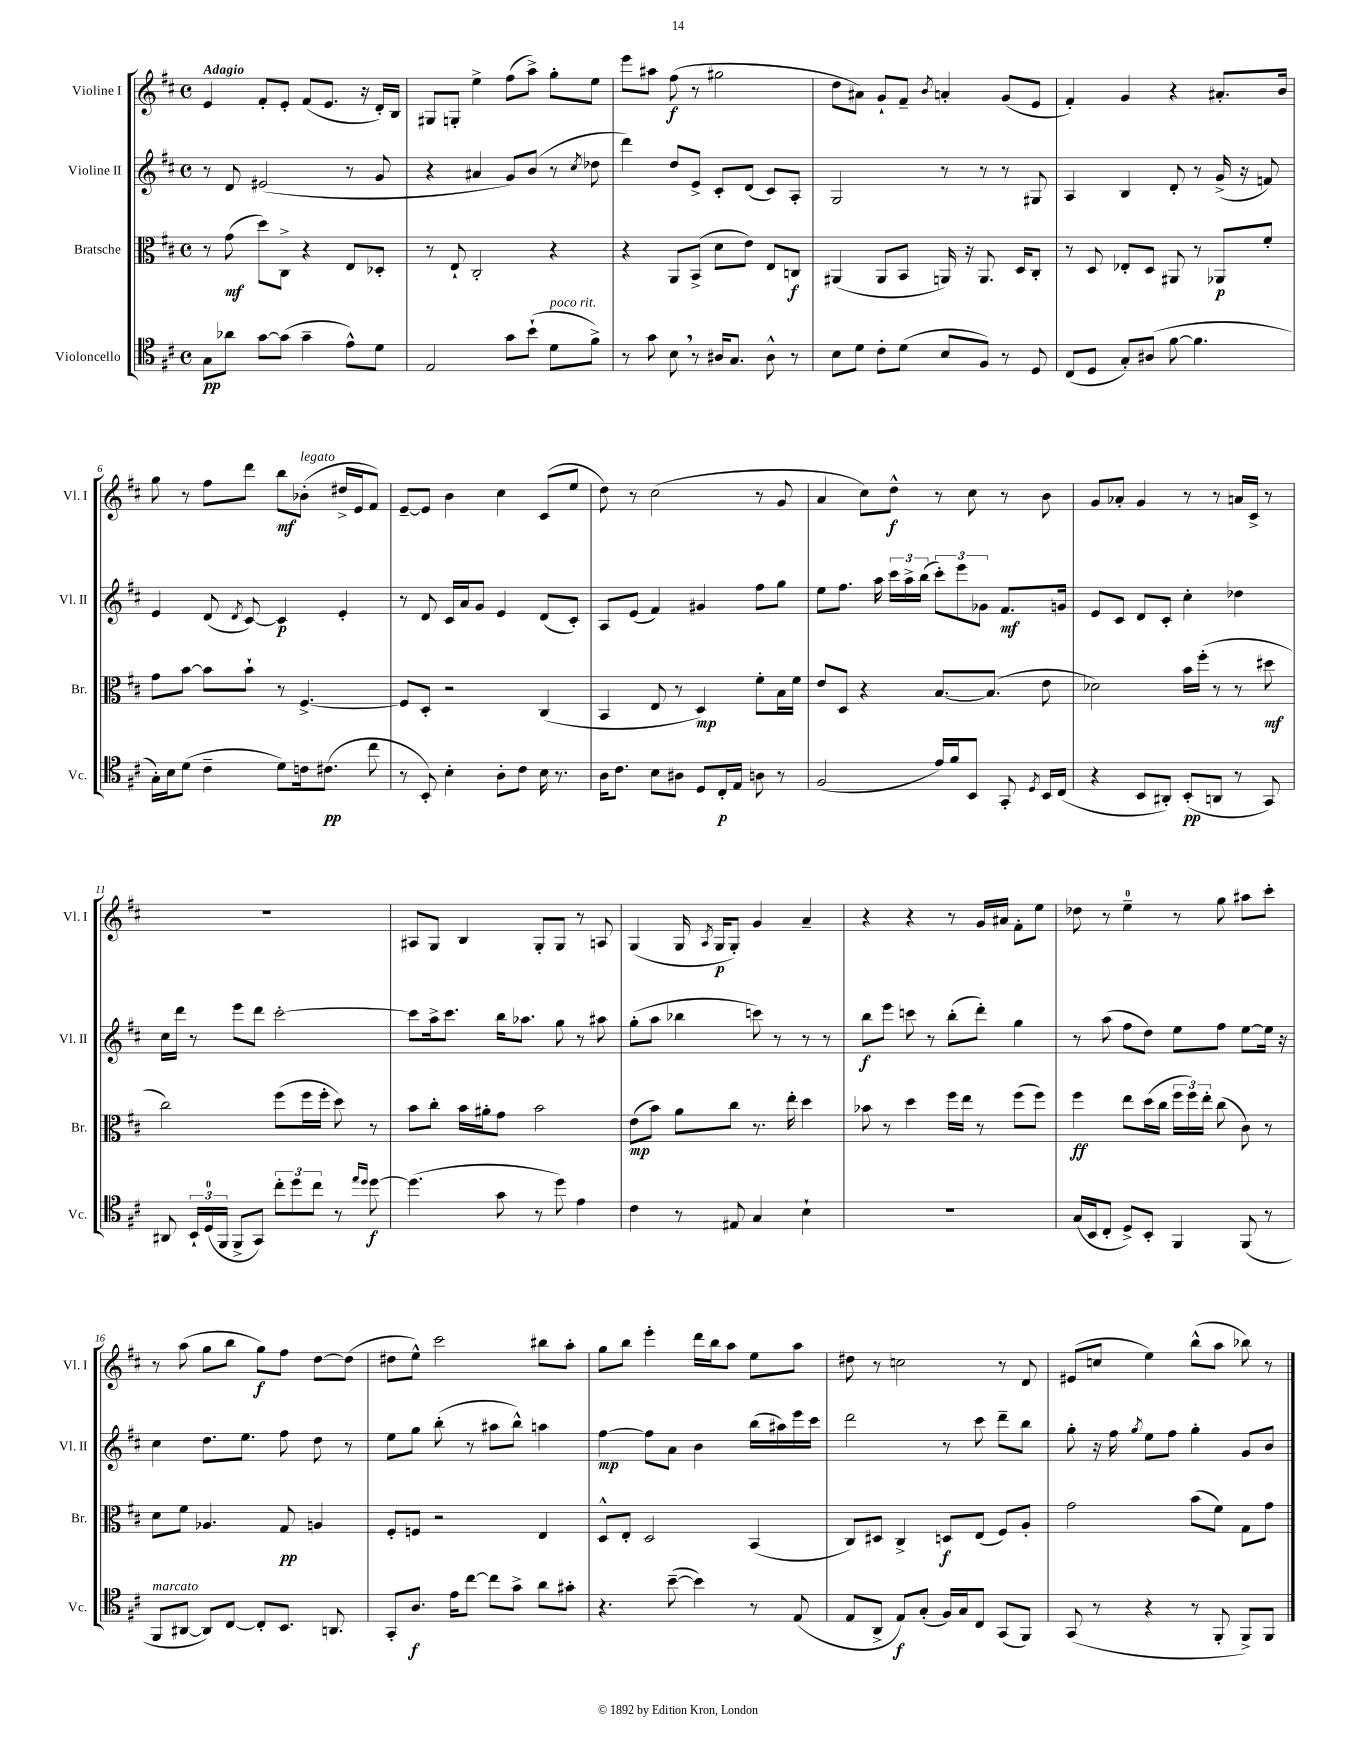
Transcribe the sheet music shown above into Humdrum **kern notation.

**kern	**dynam	**kern	**dynam	**kern	**dynam	**kern	**dynam
*part4	*part4	*part3	*part3	*part2	*part2	*part1	*part1
*staff4	*staff4	*staff3	*staff3	*staff2	*staff2	*staff1	*staff1
*I"Violoncello	*	*I"Bratsche	*	*I"Violine II	*	*I"Violine I	*
*I'Vc.	*	*I'Br.	*	*I'Vl. II	*	*I'Vl. I	*
*clefC4	*	*clefC3	*	*clefG2	*	*clefG2	*
*k[f#c#]	*	*k[f#c#]	*	*k[f#c#]	*	*k[f#c#]	*
*M4/4	*	*M4/4	*	*M4/4	*	*M4/4	*
*met(c)	*	*met(c)	*	*met(c)	*	*met(c)	*
=1	=1	=1	=1	=1	=1	=1	=1
!	!	!	!	!	!	!LO:TX:a:B:t=Adagio	!
8G\L	pp	8r	.	8r	.	4e/	.
8a-X\J	.	(8g\	mf	8d/	.	.	.
[8g\L	.	8dd\L)	.	(2e#X/	.	8f#'/L	.
(8g\J]	.	8C#^\J	.	.	.	8e'/J	.
4g~\	.	4r	.	.	.	(8f#/L	.
.	.	.	.	.	.	8.e/J	.
8e^^\L)	.	8E/L	.	8r	.	.	.
.	.	.	.	.	.	16r	.
8d\J	.	8D-X'/J	.	8g/	.	16d'/LL)	.
.	.	.	.	.	.	16B/JJ	.
=2	=2	=2	=2	=2	=2	=2	=2
2E/	.	8r	.	4r	.	8G#X/L	.
.	.	8E`/	.	.	.	8Gn'/J	.
.	.	2C#'/	.	4a#X/	.	4ee^\	.
8g\L	.	.	.	8g/L)	.	(8ff#\L	.
(8b`\J	.	.	.	(8b/J	.	8aa^\J)	.
!LO:TX:a:i:t=poco rit.	!	!	!	!	!	!	!
8d\L	.	4r	.	8r	.	8gg'\L	.
.	.	.	.	8qcc#/	.	.	.
8f#^\J)	.	.	.	8dd-X\	.	8ee\J	.
=3	=3	=3	=3	=3	=3	=3	=3
8r	.	4r	.	4ddd\)	.	8eee\L	.
8g\	.	.	.	.	.	8aa#X\J	.
8B,\	.	8AA/L	.	8dd/L	.	(8ff#\	f
8r	.	(8BB^/J	.	8e^/J	.	8r	.
16A#X/KL	.	8d\L	.	8c#'/L	.	2gg#X\	.
8.G/J	.	.	.	.	.	.	.
.	.	8e\J)	.	(8d/J	.	.	.
8A#^^\	.	8E/L	.	8c#/L)	.	.	.
8r	.	8Cn/J	f	8A'/J	.	.	.
=4	=4	=4	=4	=4	=4	=4	=4
8B\L	.	(4AA#X/	.	2G/	.	8dd\L	.
8d\J	.	.	.	.	.	8a#X\J)	.
8c#'\L	.	8AA#/L	.	.	.	8g`/L	.
(8d\J	.	8BB/J	.	.	.	8f#~/J	.
.	.	.	.	.	.	8qb/	.
8B/L	.	16AAn/)	.	8r	.	4an'/	.
.	.	16r	.	.	.	.	.
8F#/J)	.	8.AA/	.	8r	.	.	.
8r	.	.	.	8r	.	(8g/L	.
.	.	16D/KL	.	.	.	.	.
8D/	.	8C#'/J	.	8G#X/	.	8e/J	.
=5	=5	=5	=5	=5	=5	=5	=5
(8C#/L	.	8r	.	4A/	.	4f#'/)	.
8D/J	.	8D/	.	.	.	.	.
8G'/L)	.	8E-X'/L	.	4B/	.	4g/	.
(8A#X/J	.	8D/J	.	.	.	.	.
[8f#\	.	8AA#X/	.	8d'/	.	4r	.
4.f#\]	.	8r	.	8r	.	.	.
.	.	8AA-X/L	p	(16g^/	.	8.a#X'/L	.
.	.	.	.	16r	.	.	.
.	.	8f#'/J	.	8fn/)	.	.	.
.	.	.	.	.	.	16b/Jk	.
!!LO:LB:g=z
=6	=6	=6	=6	=6	=6	=6	=6
16G'\LL)	.	8g\L	.	4e/	.	8gg\	.
16B\J	.	.	.	.	.	.	.
(8d\J	.	[8b\J	.	.	.	8r	.
4c#~\	.	8b\L]	.	(8d/	.	8ff#\L	.
.	.	.	.	8qd/	.	.	.
.	.	8b`\J	.	[8c#/)	.	8ddd\J	.
8d\L)	.	8r	.	4c#/]	p	8bb\L	mf
!	!	!	!	!	!	!LO:TX:a:i:t=legato	!
16cn\k	.	[4.F#^/	.	.	.	(8b-X'\J	.
(8.c#X\J	pp	.	.	.	.	.	.
.	.	.	.	4e'/	.	16dd#X^/LL	.
.	.	.	.	.	.	16e/J	.
8cc#\	.	.	.	.	.	8f#/J)	.
=7	=7	=7	=7	=7	=7	=7	=7
8r	.	8F#/L]	.	8r	.	[8e~/L	.
8BB'/)	.	8D'/J	.	8d/	.	8e/J]	.
4B'\	.	2r	.	16c#/LL	.	4b\	.
.	.	.	.	16a/J	.	.	.
.	.	.	.	8g/J	.	.	.
8A'\L	.	.	.	4e/	.	4cc#\	.
8c#\J	.	.	.	.	.	.	.
16B\	.	(4C#/	.	(8d/L	.	(8c#/L	.
8.r	.	.	.	.	.	.	.
.	.	.	.	8c#'/J)	.	8ee/J	.
=8	=8	=8	=8	=8	=8	=8	=8
16A\KL	.	4BB/	.	8A/L	.	8dd\)	.
8.c#\J	.	.	.	.	.	.	.
.	.	.	.	(8e/J	.	8r	.
8B\L	.	8E/	.	4f#/)	.	(2cc#\	.
8A#X\J	.	8r	.	.	.	.	.
8D/L	.	4D/)	mp	4g#X/	.	.	.
16C#'/L	p	.	.	.	.	.	.
16E/JJ	.	.	.	.	.	.	.
8An\	.	8f#'\L	.	8ff#\L	.	8r	.
8r	.	16B\L	.	8gg\J	.	8g/	.
.	.	16f#\JJ	.	.	.	.	.
=9	=9	=9	=9	=9	=9	=9	=9
(2F#/	.	8e/L	.	8ee\L	.	4a/	.
.	.	8D/J	.	8.ff#\J	.	.	.
.	.	4r	.	.	.	8cc#\L)	.
.	.	.	.	16aa\	.	.	.
.	.	.	.	24ccc#\LL	.	8dd^^\J	f
.	.	.	.	24aa^\	.	.	.
.	.	.	.	(24bb\JJ	.	.	.
16e/LL)	.	[8.B/L	.	12ccc#'\L)	.	8r	.
16f#/J	.	.	.	.	.	.	.
.	.	.	.	12eee\	.	.	.
8BB/J	.	.	.	.	.	8cc#\	.
.	.	.	.	12g-X\J	.	.	.
.	.	(8.B/J]	.	.	.	.	.
8GG'/	.	.	.	8.f#/L	mf	8r	.
8qD/	.	.	.	.	.	.	.
16BB/LL	.	8e\	.	.	.	8b\	.
(16C#/JJ	.	.	.	16gn/Jk	.	.	.
=10	=10	=10	=10	=10	=10	=10	=10
4r	.	2d-X\)	.	8e/L	.	8g/L	.
.	.	.	.	8c#/J	.	8a-X'/J	.
8BB/L	.	.	.	8d/L	.	4g/	.
8AA#X'/J)	.	.	.	8c#'/J	.	.	.
(8BB'/L	pp	16b\LL	.	4cc#'\	.	8r	.
.	.	(16ff#'\JJ	.	.	.	.	.
8AAn/J	.	8r	.	.	.	8r	.
8r	.	8r	.	4dd-X\	.	16an/LL	.
.	.	.	.	.	.	16c#^/JJ	.
8GG/)	.	8dd#X\	mf	.	.	8r	.
!!LO:LB:g=z
=11	=11	=11	=11	=11	=11	=11	=11
8AA#X/	.	2cc#\)	.	16cc#\LL	.	1r	.
.	.	.	.	16ddd\JJ	.	.	.
24BB`/LL	.	.	.	8r	.	.	.
(24D/	.	.	.	.	.	.	.
24FF#/JJ	.	.	.	.	.	.	.
8FF#^/L	.	.	.	8eee\L	.	.	.
8GG/J)	.	.	.	8ddd\J	.	.	.
12cc#'\L	.	(8ff#\L	.	[2ccc#'\	.	.	.
12dd\	.	.	.	.	.	.	.
.	.	16ff#\L	.	.	.	.	.
12cc#\J	.	.	.	.	.	.	.
.	.	16ff#'\JJ	.	.	.	.	.
8r	.	8dd\)	.	.	.	.	.
16qqee/LL	.	.	.	.	.	.	.
16qqdd/JJ	.	.	.	.	.	.	.
[8dd\	f	8r	.	.	.	.	.
=12	=12	=12	=12	=12	=12	=12	=12
(4.dd\]	.	8b\L	.	8ccc#\L]	.	8A#X/L	.
.	.	8cc#'\J	.	16aa^\k	.	8G/J	.
.	.	.	.	8.ccc#\J	.	.	.
.	.	16b\LL	.	.	.	4B/	.
.	.	16a#X'\J	.	.	.	.	.
8g\	.	8g\J	.	16bb\KL	.	.	.
.	.	.	.	8.aa-X\J	.	.	.
8r	.	2b\	.	.	.	8G'/L	.
8dd\)	.	.	.	8gg\	.	8G/J	.
4e\	.	.	.	8r	.	8r	.
.	.	.	.	8aa#X\	.	8An/	.
=13	=13	=13	=13	=13	=13	=13	=13
4c#\	.	(8e\L	mp	(8gg'\L	.	(4G/	.
.	.	8b\J)	.	8aa\J	.	.	.
8r	.	8a\L	.	4bb-X\	.	16G/	.
.	.	.	.	.	.	8qA/	.
.	.	.	.	.	.	16G/KL	p
8E#X/	.	8cc#\J	.	.	.	8G'/J)	.
4G/	.	8.r	.	8cccn\)	.	4g/	.
.	.	.	.	8r	.	.	.
.	.	16ee'\	.	.	.	.	.
4B`\	.	4dd\	.	8r	.	4a~/	.
.	.	.	.	8r	.	.	.
=14	=14	=14	=14	=14	=14	=14	=14
1r	.	8b-X\	.	8bb\L	f	4r	.
.	.	8r	.	8eee\J	.	.	.
.	.	4dd\	.	8cccn\	.	4r	.
.	.	.	.	8r	.	.	.
.	.	16ff#\LL	.	(8bb'\L	.	8r	.
.	.	16ee\JJ	.	.	.	.	.
.	.	8r	.	8ddd'\J)	.	16g/LL	.
.	.	.	.	.	.	16a#X/JJ	.
.	.	(8ff#\L	.	4gg\	.	8f#'\L	.
.	.	8ff#\J)	.	.	.	8ee\J	.
=15	=15	=15	=15	=15	=15	=15	=15
(16G/LL	.	4ff#\	ff	8r	.	8dd-X\	.
16BB/J	.	.	.	.	.	.	.
8C#'/J	.	.	.	(8aa\	.	8r	.
8D^/L)	.	8ee\L	.	8ff#\L	.	4ee~\	.
8BB'/J	.	(16dd\L	.	8dd\J)	.	.	.
.	.	16cc#\JJ	.	.	.	.	.
4FF#/	.	24ff#\LL	.	8ee\L	.	8r	.
.	.	24ff#\)	.	.	.	.	.
.	.	24ee'\JJ	.	.	.	.	.
.	.	(8cc#\	.	8ff#\J	.	8gg\	.
(8FF#/	.	8c#\)	.	[8ee\L	.	8aa#X\L	.
8r	.	8r	.	16ee\Jk]	.	8ccc#'\J	.
.	.	.	.	16r	.	.	.
!!LO:LB:g=z
=16	=16	=16	=16	=16	=16	=16	=16
!LO:TX:a:i:t=marcato	!	!	!	!	!	!	!
8FF#/L	.	8d\L	.	4cc#\	.	8r	.
[8AA#X/J	.	8f#\J	.	.	.	(8aa\	.
8AA#/L])	.	4.A-X/	.	8.dd\L	.	8gg\L	.
[8C#/J	.	.	.	.	.	8bb\J	.
.	.	.	.	8.ee\J	.	.	.
8C#'/L]	.	.	.	.	.	8gg\L)	f
8.BB/J	.	8G/	pp	8ff#\	.	8ff#\J	.
.	.	4An/	.	8dd\	.	[8dd\L	.
8.AAn/	.	.	.	.	.	.	.
.	.	.	.	8r	.	(8dd\J]	.
=17	=17	=17	=17	=17	=17	=17	=17
8GG'/L	.	8F#'/L	.	8ee\L	.	8dd#X\L	.
8.A/J	f	8Fn/J	.	8gg\J	.	8ee^^\J)	.
.	.	2r	.	(8bb'\	.	2ccc#\	.
16e\KL	.	.	.	.	.	.	.
[8cc#\J	.	.	.	8r	.	.	.
8cc#\L]	.	.	.	8aa#X\L	.	.	.
8g^\J	.	.	.	8bb^^\J)	.	.	.
8a\L	.	4E/	.	4aan\	.	8bb#X\L	.
8g#X'\J	.	.	.	.	.	8aa'\J	.
=18	=18	=18	=18	=18	=18	=18	=18
4.r	.	8D^^/L	.	[4ff#\	mp	8gg\L	.
.	.	8E'/J	.	.	.	8bb\J	.
.	.	2D/	.	8ff#\L]	.	4eee'\	.
([8b~\	.	.	.	8a\J	.	.	.
4b\])	.	.	.	4b\	.	16ddd\LL	.
.	.	.	.	.	.	16bb\J	.
.	.	.	.	.	.	8aa\J	.
8r	.	(4BB/	.	(16bb\LL	.	8ee\L	.
.	.	.	.	16aa#X\)	.	.	.
(8E/	.	.	.	16eee\	.	8aa\J	.
.	.	.	.	16ccc#\JJ	.	.	.
=19	=19	=19	=19	=19	=19	=19	=19
8E/L	.	8C#/L)	.	2ddd\	.	8dd#X\	.
8AA^/J	.	8D#X/J	.	.	.	8r	.
8E/L)	f	4C#^/	.	.	.	2ccn\	.
(8G'/J	.	.	.	.	.	.	.
16F#/LL)	.	8Dn/L	f	8r	.	.	.
16G/J	.	.	.	.	.	.	.
8C#/J	.	(8E/J	.	8ccc#\	.	.	.
(8GG/L	.	8F#/L)	.	8ddd~\L	.	8r	.
8FF#/J)	.	8A'/J	.	8bb\J	.	8d/	.
=20	=20	=20	=20	=20	=20	=20	=20
(8GG/	.	2g\	.	8gg'\	.	(8e#X/L	.
8r	.	.	.	16r	.	8ccn/J	.
.	.	.	.	16ff#\	.	.	.
.	.	.	.	8qgg/	.	.	.
4r	.	.	.	8ee\L	.	4ee\)	.
.	.	.	.	8ff#\J	.	.	.
8r	.	(8b\L	.	4gg'\	.	(8bb^^\L	.
8FF#'/	.	8f#\J)	.	.	.	8aa\J	.
8FF#^/L)	.	8G\L	.	8g/L	.	8bb-X\)	.
8FF#/J	.	8g\J	.	8b/J	.	8r	.
==	==	==	==	==	==	==	==
*-	*-	*-	*-	*-	*-	*-	*-
